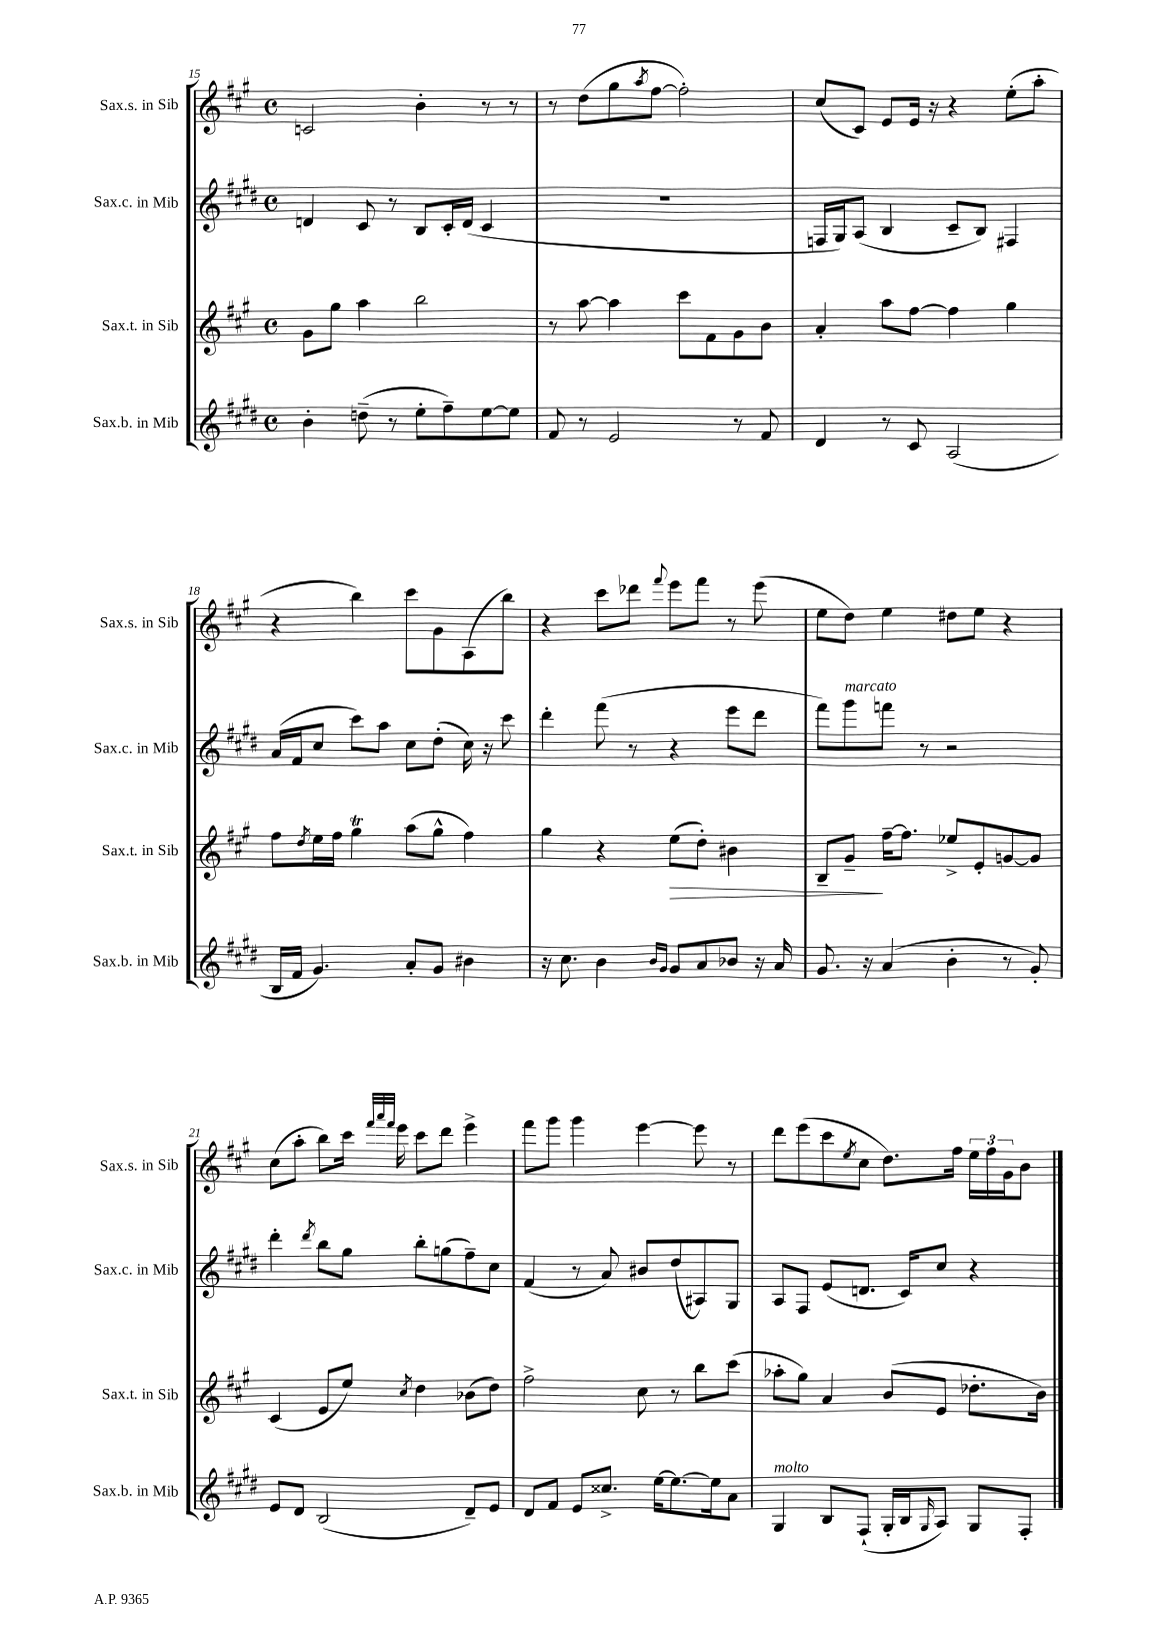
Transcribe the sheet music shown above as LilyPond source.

<<
\new StaffGroup <<
\new Staff = "s0" \with { instrumentName = "Sax.s. in Sib" shortInstrumentName = "Sax.s. in Sib" } {
    \clef treble \key a \major \defaultTimeSignature \time 4/4
    c'2 b'4-. r8 r8 |
    r8 d''8( gis''8 \acciaccatura { a''8 } fis''8~ fis''2-.) |
    cis''8( cis'8) e'8 e'16 r16 r4 e''8-.( a''8-. |
    r4 b''4) cis'''8 gis'8 a8( b''8) |
    r4 cis'''8 des'''8 \appoggiatura { fis'''8 } e'''8 fis'''8 r8 e'''8( |
    e''8 d''8) e''4 dis''8 e''8 r4 |
    cis''8( a''8-. b''8) cis'''16 \grace { fis'''32 a'''32 fis'''32 } e'''16 cis'''8 d'''8 e'''4-> |
    fis'''8 gis'''8 gis'''4 e'''4~ e'''8 r8 |
    d'''8 e'''8( cis'''8 \acciaccatura { e''8 } cis''8 d''8.) fis''16 \tuplet 3/2 { e''16 fis''16 gis'16 } b'8 \bar "|." |
}
\new Staff = "s1" \with { instrumentName = "Sax.c. in Mib" shortInstrumentName = "Sax.c. in Mib" } {
    \clef treble \key e \major \defaultTimeSignature \time 4/4
    d'4 cis'8 r8 b8 cis'16-. d'16( cis'4 |
    R1 |
    f16 gis16) a8( b4 cis'8-- b8) fis4 |
    a'16( fis'16 cis''8 cis'''8) a''8 cis''8 dis''8-.( cis''16) r16 cis'''8 |
    dis'''4-. fis'''8( r8 r4 e'''8 dis'''8 |
    fis'''8) gis'''8^\markup { \italic "marcato" } f'''8 r8 r2 |
    dis'''4-. \acciaccatura { dis'''8 } b''8 gis''8 b''8-. g''8( fis''8--) cis''8 |
    fis'4( r8 a'8) bis'8 dis''8( ais8) gis8 |
    a8 fis8 e'8( d'8. cis'16) cis''8 r4 \bar "|." |
}
\new Staff = "s2" \with { instrumentName = "Sax.t. in Sib" shortInstrumentName = "Sax.t. in Sib" } {
    \clef treble \key a \major \defaultTimeSignature \time 4/4
    gis'8 gis''8 a''4 b''2 |
    r8 a''8~ a''4 cis'''8 fis'8 gis'8 b'8 |
    a'4-. a''8 fis''8~ fis''4 gis''4 |
    fis''8 \acciaccatura { d''8 } e''16 fis''16 gis''4\trill a''8( gis''8-^ fis''4) |
    gis''4 r4 e''8\>( d''8-.) bis'4 |
    b8-- gis'8--\! fis''16~-- fis''8. ees''8-> e'8-. g'8~ g'8 |
    cis'4( e'8 e''8) \acciaccatura { cis''8 } d''4 bes'8( d''8) |
    fis''2-> cis''8 r8 b''8 cis'''8( |
    aes''8-. gis''8) a'4 b'8( e'8 des''8.-. b'16) \bar "|." |
}
\new Staff = "s3" \with { instrumentName = "Sax.b. in Mib" shortInstrumentName = "Sax.b. in Mib" } {
    \clef treble \key e \major \defaultTimeSignature \time 4/4
    b'4-. d''8--( r8 e''8-. fis''8--) e''8~ e''8 |
    fis'8 r8 e'2 r8 fis'8 |
    dis'4 r8 cis'8 a2( |
    b16 fis'16 gis'4.) a'8-. gis'8 bis'4 |
    r16 cis''8. b'4 \grace { b'16 gis'16 } gis'8 a'8 bes'8 r16 a'16 |
    gis'8. r16 a'4( b'4-. r8 gis'8-.) |
    e'8 dis'8 b2( dis'8--) e'8 |
    dis'8 fis'8 e'8 cisis''8.-> e''16~ e''8.~ e''16 a'8 |
    gis4^\markup { \italic "molto" } b8 fis8-!( gis16-. b16 \grace { gis16 } a8) gis8 fis8-. \bar "|." |
}
>>
>>
\layout { \context { \Score currentBarNumber = #15 } }
